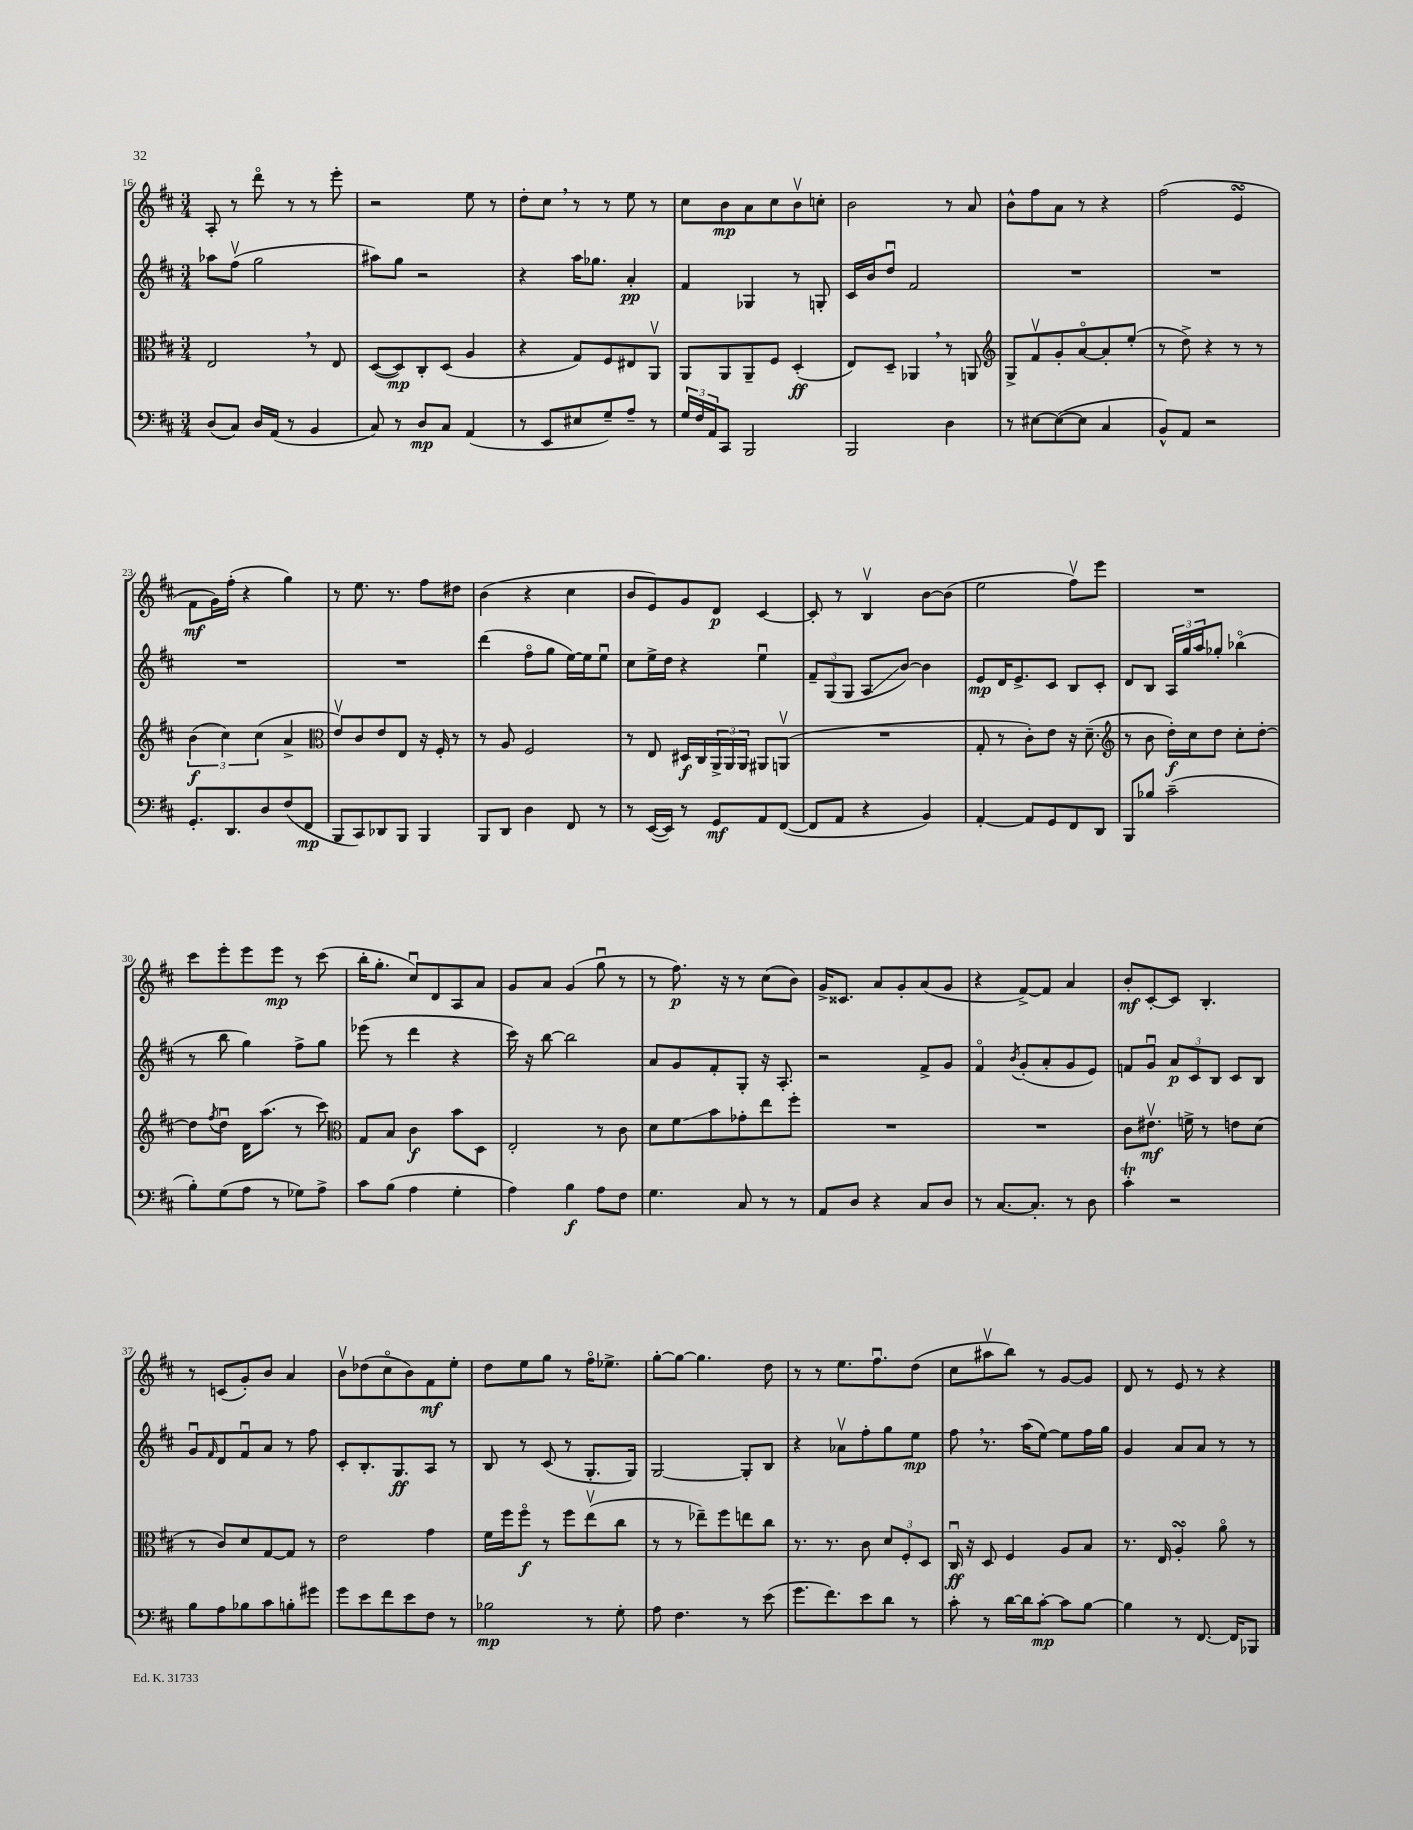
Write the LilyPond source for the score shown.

<<
\new StaffGroup <<
\new Staff = "s0" {
    \clef treble \key d \major \numericTimeSignature \time 3/4
    a8-. r8 d'''8\flageolet r8 r8 e'''8-. |
    r2 e''8 r8 |
    d''8-. cis''8 \breathe r8 r8 e''8 r8 |
    cis''8 b'8\mp a'8 cis''8 b'8\upbow c''8-. |
    b'2 r8 a'8 |
    b'8-^ fis''8 a'8 r8 r4 |
    fis''2( e'4\turn |
    fis'8\mf g'16) fis''16-.( r4 g''4) |
    r8 e''8. r8. fis''8 dis''8 |
    b'4( r4 cis''4 |
    b'8 e'8) g'8 d'8\p cis'4~ |
    cis'8-. r8 b4\upbow b'8~ b'8( |
    e''2 fis''8\upbow) e'''8 |
    R2. |
    cis'''8 e'''8-. e'''8 e'''8\mp r8 cis'''8( |
    b''16-. g''8.-. cis''8\downbow) d'8 a8 a'8 |
    g'8 a'8 g'4( g''8\downbow r8 |
    r8 fis''8.\p) r16 r8 cis''8( b'8) |
    g'16-> cisis'8. a'8 g'8-. a'8( g'8 |
    r4 fis'8~->) fis'8 a'4 |
    b'8-.\mf cis'8~-. cis'8 b4.-. |
    r8 c'8( g'8-.) b'8 a'4 |
    b'8\upbow des''8( cis''8\flageolet b'8) fis'8\mf e''8-. |
    d''8 e''8 g''8 r8 fis''16\flageolet ees''8.-> |
    g''8~-. g''8~ g''4. d''8 |
    r8 r8 e''8. fis''8.\downbow d''8( |
    cis''8 ais''8\upbow b''8) r8 g'8~ g'8 |
    d'8 r8 e'8 r8 r4 \bar "|." |
}
\new Staff = "s1" {
    \clef treble \key d \major \numericTimeSignature \time 3/4
    aes''8 fis''8\upbow( g''2 |
    ais''8) g''8 r2 |
    r4 a''16 ges''8. a'4-.\pp |
    fis'4 ges4 r8 g8-. |
    cis'16 b'16 d''8\downbow fis'2 |
    R2. |
    R2. |
    R2. |
    R2. |
    d'''4( fis''8\flageolet g''8 e''16~) e''16 e''8\downbow |
    cis''8 e''16-> d''16 r4 e''4\downbow |
    \tuplet 3/2 { fis'8-- g8( g8 } a8\glissando b'8~) b'4 |
    e'8\mp d'16 e'8.-> cis'8 b8 cis'8-. |
    d'8 b8 \tuplet 3/2 { a16 g''16 a''16 } ges''8-. bes''4\flageolet( |
    r8 b''8 g''4) fis''8-> g''8 |
    ees'''8( r8 d'''4 r4 |
    cis'''16) r16 b''8~ b''2 |
    a'8 g'8 fis'8-. g8-. r16 a8.-. |
    r2 fis'8-> g'8 |
    fis'4\flageolet \acciaccatura { b'8 } g'8-.( a'8-. g'8 e'8) |
    f'8 g'8\downbow \tuplet 3/2 { a'8\p cis'8 b8 } cis'8 b8 |
    g'8\downbow \grace { fis'16 } d'8 fis'8\downbow a'8 r8 fis''8 |
    cis'8-. b8.-. g8.\ff a8 r8 |
    b8 r8 cis'8( r8 g8.-. g16) |
    g2~ g8-. b8 |
    r4 aes'8\upbow fis''8-. g''8 e''8\mp |
    fis''8 \breathe r8. a''16( e''8~) e''8 fis''16 g''16 |
    g'4 a'8 a'8 r8 r8 \bar "|." |
}
\new Staff = "s2" {
    \clef alto \key d \major \numericTimeSignature \time 3/4
    e2 \breathe r8 e8 |
    d8~( d8\mp) cis8-. d8( a4 |
    r4 g8) fis8 eis8 a,8\upbow |
    a,8 a,8 a,8-- fis8 d4-.\ff( |
    e8) d8-- aes,4 \breathe r8 a,8 |
    \clef treble g8-> fis'8\upbow g'8-. a'8~\flageolet a'8-. e''8-.( |
    r8 d''8->) r4 r8 r8 |
    \tuplet 3/2 { b'4\f( cis''4) cis''4( } a'4-> |
    \clef alto e'8\upbow) cis'8 e'8 e8 r16 fis16-. r8 |
    r8 a8 fis2 |
    r8 e8 dis16\f cis16 \tuplet 3/2 { a,16-> a,16 a,16 } ais,8 a,8\upbow( |
    R2. |
    g8-. r8 cis'8-.) e'8 r16 d'8.--( |
    \clef treble r8 b'8 d''16-.\f) cis''16 d''8 cis''8-. d''8~-. |
    d''8 \acciaccatura { fis''8 } d''8\downbow d'16 a''8.( r8 cis'''8) |
    \clef alto g8 b8 cis'4\f b'8 d8 |
    e2-. r8 cis'8 |
    d'8 fis'8\glissando b'8 ges'8-. e''8 fis''8-. |
    R2. |
    R2. |
    cis'8 eis'8.\upbow\mf f'16-> r8 e'8 d'8( |
    r8 cis'8) d'8 g8~ g8 r8 |
    e'2 g'4 |
    fis'16 fis''16 fis''8\flageolet\f r8 fis''8 e''8\upbow( cis''8 |
    r8 r8 ees''8--) fis''8 e''8 cis''8 |
    r8. r8. cis'8 \tuplet 3/2 { d'8 fis8-. d8 } |
    cis16\downbow\ff r16 d8 fis4 a8 b8 |
    r8. e16 a4-.\turn a'8\flageolet r8 \bar "|." |
}
\new Staff = "s3" {
    \clef bass \key d \major \numericTimeSignature \time 3/4
    d8( cis8) d16 a,16( r8 b,4 |
    cis8) r8 d8\mp cis8 a,4( |
    r8 e,8 eis8 g8--) a8-- r8 |
    \tuplet 3/2 { g16 fis16 a,16 } cis,8 b,,2 |
    b,,2 d4 |
    r8 eis8~ eis8~( eis8 cis4 |
    b,8-^) a,8 r2 |
    g,8.-. d,8. d8 fis8( fis,8\mp |
    b,,8 cis,8) des,8 b,,8 b,,4 |
    b,,8 d,8 d4 fis,8 r8 |
    r8 e,16~( e,16) r8 g,8\mf a,8 fis,8~( |
    fis,8 a,8 r4 b,4) |
    a,4~-. a,8 g,8 fis,8 d,8 |
    b,,8 bes8 cis'2--( |
    b8-.) g8( a8 r8 ges8) a8-> |
    cis'8 b8( a4 g4-. |
    a4) b4\f a8 fis8 |
    g4. cis8 r8 r8 |
    a,8 d8 r4 cis8 d8 |
    r8 cis8.~ cis8.-. r8 d8 |
    cis'4-.\trill r2 |
    b8 a8 bes8 cis'8 b8-. gis'8 |
    g'8 e'8 fis'8 e'8 fis8 r8 |
    bes2\mp r8 g8-. |
    a8 fis4. r8 e'8( |
    g'8. fis'8.) e'8 d'8 r8 |
    cis'8-. r8 d'16~ d'16 cis'8~-.\mp cis'8 b8~ |
    b4 r8 fis,8.~ fis,16 bes,,8 \bar "|." |
}
>>
>>
\layout { \context { \Score currentBarNumber = #16 } }
